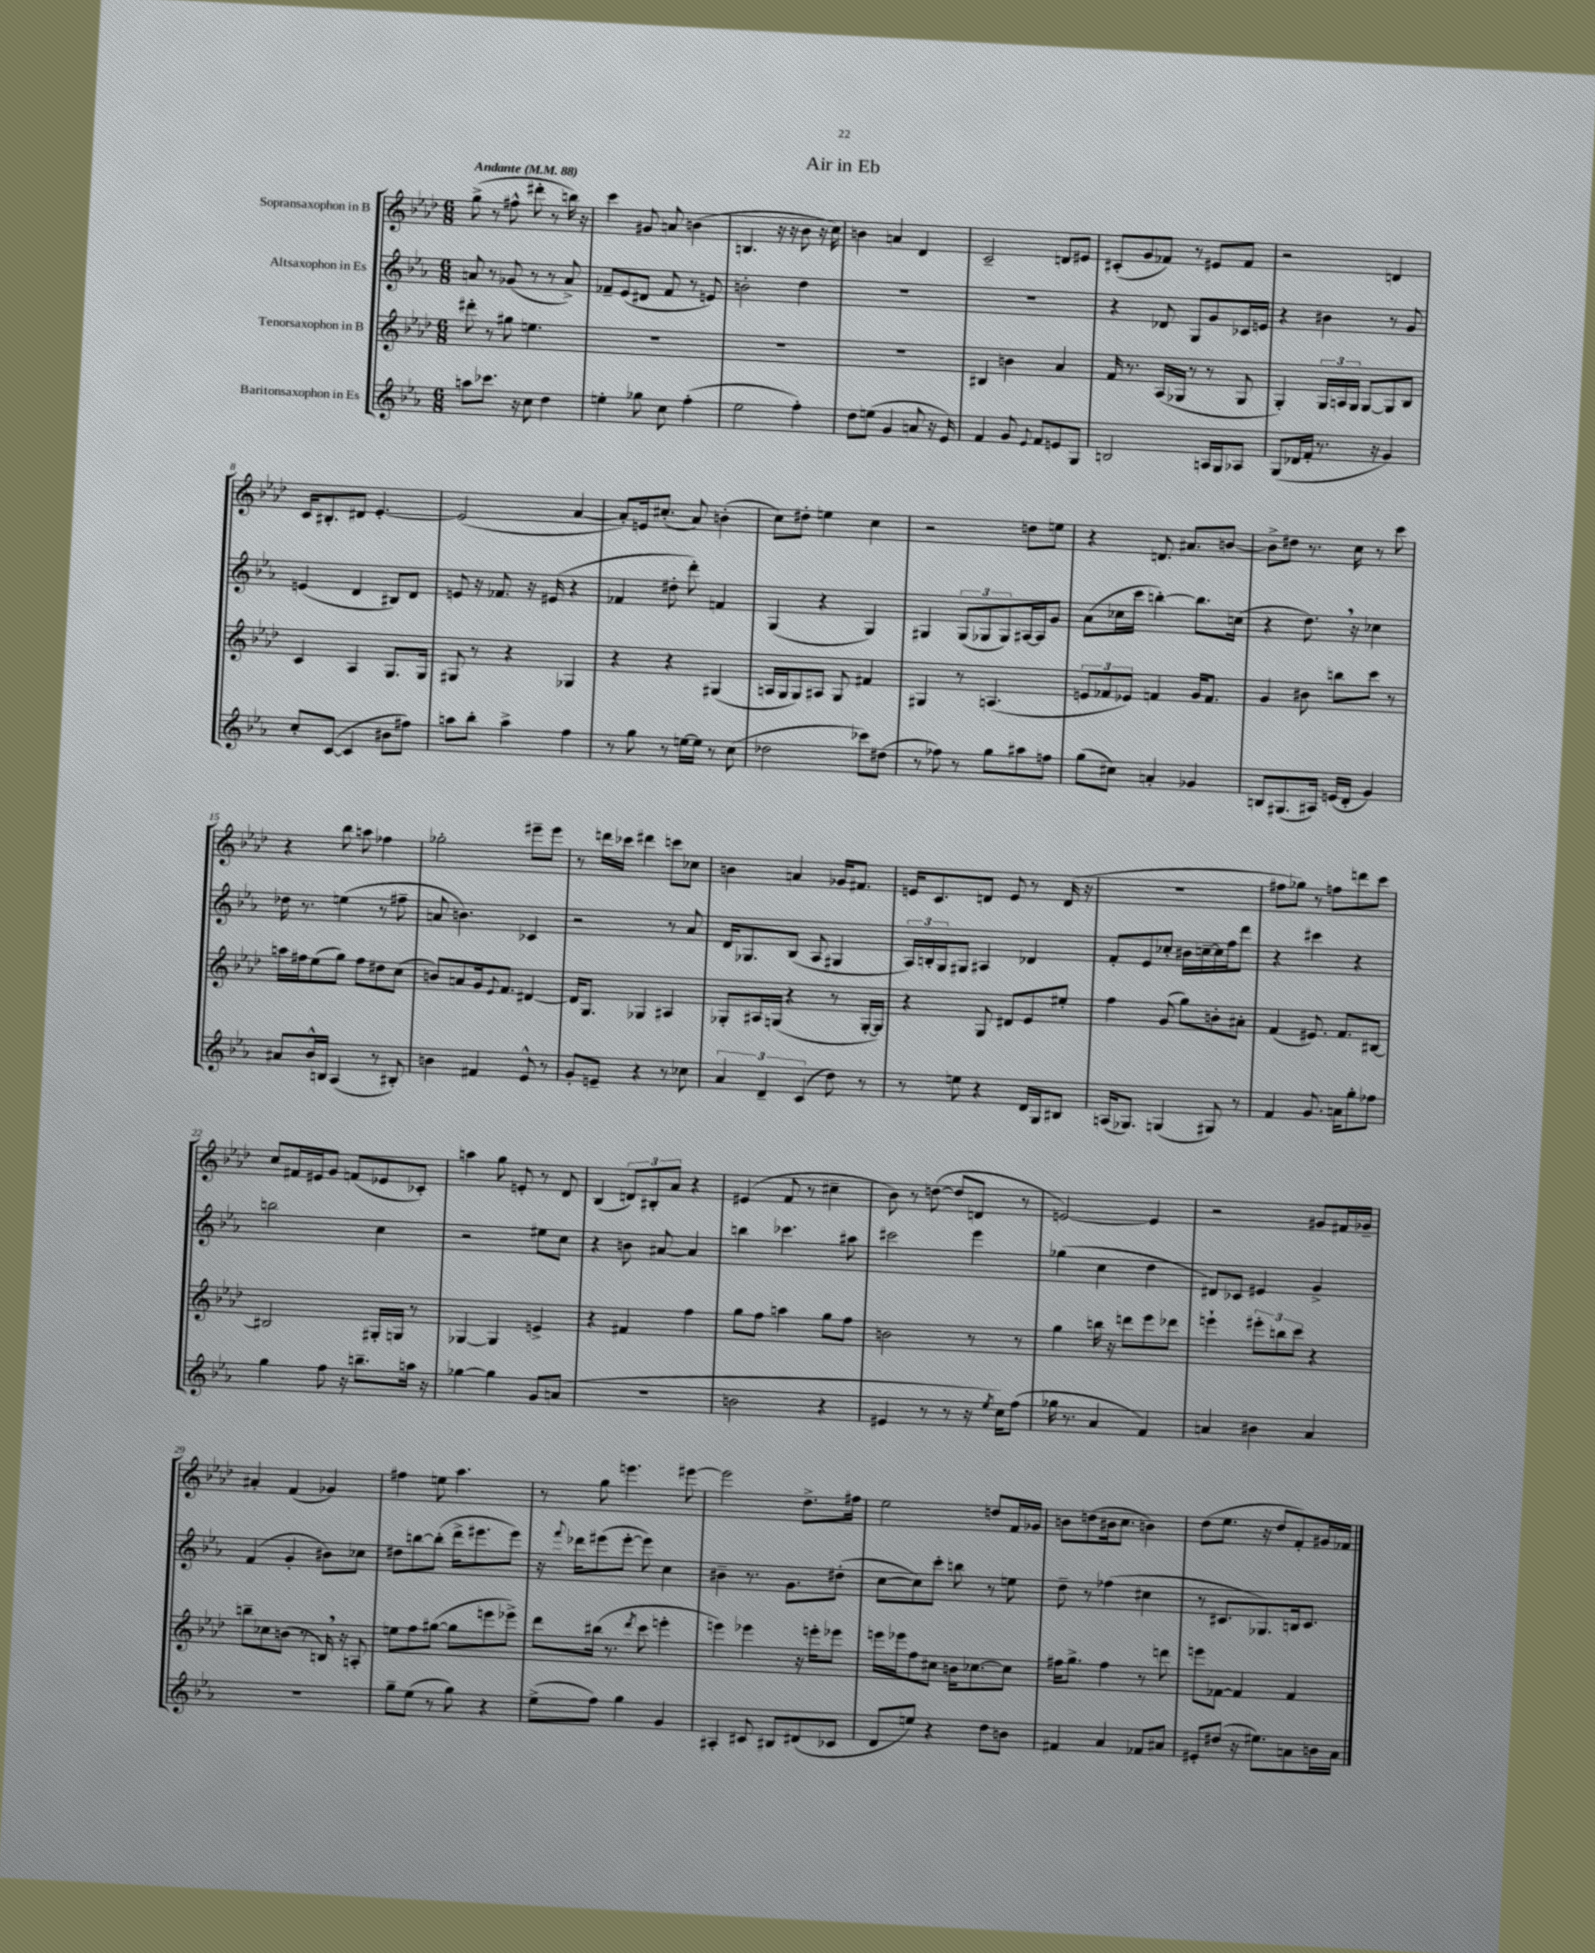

**kern	**kern	**kern	**kern
*staff4	*staff3	*staff2	*staff1
*clefG2	*clefG2	*clefG2	*clefG2
*k[b-e-a-]	*k[b-e-a-d-]	*k[b-e-a-]	*k[b-e-a-d-]
*M6/8	*M6/8	*M6/8	*M6/8
*MM88	*MM88	*MM88	*MM88
8aa	8ddd#'	8a	(8gg^
8.ccc-	8r	8r	8r
.	8gg#	(8g-	8ff#^^
16r	.	.	.
8cc	4.ee	8r	8ddd#'
4dd	.	8r	8r
.	.	8a^)	16bb)
.	.	.	16r
=	=	=	=
4ee'	2.r	8f-~	4ccc
.	.	(8e-	.
8gg-	.	8d#	8g#
8cc	.	8f-	8a
(4ff'	.	8r	(4b
.	.	8e)	.
=	=	=	=
2ee-	2.r	2b'	4.B
.	.	.	16r
.	.	.	16r
4ff')	.	4dd	8b-
.	.	.	16r
.	.	.	16cc)
=	=	=	=
8dd	2.r	2.r	4b
(8ee	.	.	.
4g	.	.	4a
8a	.	.	4d-
16r	.	.	.
16e-)	.	.	.
=	=	=	=
4f	4B#	2.r	2c~
8g	4b	.	.
8qqe-	.	.	.
8f	.	.	.
8e	4a-	.	8d
8G	.	.	8e#
=	=	=	=
2B	16f	4r	(8c#'
.	8.r	.	.
.	.	.	8g
.	(16A-	8d-	8f-)
.	16G-	.	.
.	8r	8G	8r
16A	8r	8g	8e#
16G	.	.	.
8A-	8G-	16c-	8f-
.	.	16e	.
=	=	=	=
(8G	4G')	4r	2r
16d-	.	.	.
16f'	.	.	.
8.r	24G	4b#	.
.	24A	.	.
.	24G	.	.
.	[8G	.	.
16r	.	.	.
4g)	8G]	8r	4d
.	8B-	8g	.
=	=	=	=
8cc'	4c	(4e	16c
.	.	.	8.B#'
([8c	.	.	.
4c]	4A-	4d	8d#
.	.	.	[4.e-'
8b#	8.G	8B#)	.
8ff#)	.	8d	.
.	16G	.	.
=	=	=	=
8aa	8G#	8e	(2e-]
8bb-'	8r	16r	.
.	.	8.f-	.
4aa^	4r	.	.
.	.	16r	.
.	.	(16e#	.
4ff	4G-	4r	[4a-
=	=	=	=
8r	4r	4f-	8a-'])
8gg	.	.	16e
.	.	.	(8.cc#'
8r	4r	8dd#'	.
[16ee	.	8ddd')	8a-)
16ee]	.	.	.
8r	(4G#	4f	(4b'
(8cc	.	.	.
=	=	=	=
2dd-	16A	(4G	8cc)
.	16G	.	.
.	8G)	.	8dd#'
.	8A#	4r	4ee
.	8G	.	.
8ccc-)	4f#	4G)	4cc
(8dd#	.	.	.
=	=	=	=
8r	4G#	4G#	2r
8ff-)	.	.	.
8r	8r	(12G#	.
.	.	12G-	.
8gg	(4.A	.	.
.	.	12G-)	.
8aa#	.	[16A#	8dd
.	.	16A#]	.
8ff	.	8g	8ee
=	=	=	=
(8gg	12e	(8a-	4r
.	12f-	.	.
8cc#)	.	16cc-	.
.	12e-)	.	.
.	.	16ccc	.
4a'	4f	[4bb')	8.d
.	.	.	8.a#
4g-	16g	8.bb]	.
.	8.f	.	.
.	.	.	[8b
.	.	(16cc	.
=	=	=	=
8B	4g	4r	8b^]
(8.G#	.	.	8dd#
.	8b#	8.dd)	8.r
16A#)	.	.	.
(16e	8bb	.	.
16d'	.	16r	16cc
4g)	8ccc	4cc-	8r
.	8r	.	8ccc
=	=	=	=
8a#	16aa	16dd-	4r
.	16ff#	8.r	.
16b-^^	(8ee-	.	.
16B	.	.	.
(4A-	8gg)	(4ee	8bb-
.	8ff#	.	8aa
8r	8dd#	8r	4ff-
8B#')	(8cc	8ff#~	.
=	=	=	=
4b	8b)	8a	2gg-'
.	8a	4.b)	.
4f#	16g	.	.
.	8qqe-	.	.
.	8.f	.	.
8e-^^	[4d#	4c-	8eee#~
8r	.	.	8eee#
=	=	=	=
8g'	16d#]	2r	8r
.	8.G	.	.
8e~	.	.	16ddd
.	.	.	16ccc-
4r	4G-	.	4ddd#
8r	4A#	8r	8ccc
8cc-	.	8a-	8cc-
=	=	=	=
6a-	8G-'	16d	4b
.	.	8.G-	.
.	16A#	.	.
6d~	.	.	.
.	(16G	.	.
.	4r	(8B-	4a
(6c	.	.	.
.	.	8A-	.
8dd)	8r	4G#	16g-
.	.	.	8.f#
8r	[16G'	.	.
.	16G])	.	.
=	=	=	=
8r	4r	24A-)	16e
.	.	24B'	.
.	.	.	8.c
.	.	24G	.
8ee	.	8G#	.
4r	8G	4A#	8d
.	8d#	.	8e
16d	8e-	4d-	8r
16G	.	.	.
8B#	8ee#'	.	(16d
.	.	.	16r
=	=	=	=
(16A	4ff	8f'	2.r
8.G-)	.	.	.
.	.	8e-	.
(4G	(8g	8cc-'	.
.	8gg)	16b#	.
.	.	[16cc~	.
8G#)	8b'	16cc]	.
.	.	16ff	.
8r	8a#'	8ddd	.
=	=	=	=
4f	(4f	4r	8ff#
.	.	.	8gg-)
8.g	8.e#)	4ccc#	8r
.	.	.	8ff
16a	8.f	.	.
8gg'	.	4r	8ddd
8ff-	[8B#	.	8ccc
=	=	=	=
4gg	2B#]	2bb	8cc
.	.	.	16f#
.	.	.	16e#
8ff	.	.	8g
16r	.	.	(8f
8.bb~	.	.	.
.	16G#'	4cc	8e-
.	16G	.	.
16aa	8r	.	8c-')
16r	.	.	.
=	=	=	=
[4gg-	[4G-	2r	4aa
4gg-]	4G-]	.	8gg
.	.	.	8e'
8g	4e^	8ee#	8r
(8a	.	8cc	8d-
=	=	=	=
2.r	4r	4r	(4B-
.	4f#	8b	12d)
.	.	.	12B#'
.	.	[8a#	.
.	.	.	12a-
.	4ff	4a#]	4r
=	=	=	=
2b	8gg	4bb	(4e#
.	8ff	.	.
.	4aa	4.ccc-	8f
.	.	.	8r
4r	8gg	.	4cc#~
.	8ff	8aa#	.
=	=	=	=
4e#	2b	2ccc#	8b-)
.	.	.	8r
8r	.	.	([8dd
8r	.	.	8dd]
16r	8r	4eee-	8d
8qee-	.	.	.
16cc)	.	.	.
(8ff	8r	.	8r
=	=	=	=
16gg-	4gg	(4gg-	[2e)
8.r	.	.	.
4a-	16bb	4cc	.
.	16r	.	.
.	8ddd	.	.
4f)	8eee-	4dd	4e]
.	8ddd-	.	.
=	=	=	=
4a	4eee`	8d#)	2r
.	.	8c-	.
4b#	12eee#'	4e#	.
.	12bb	.	.
.	12ccc	.	.
4a	4r	4g^	8g#
.	.	.	16f#
.	.	.	16g-~
=	=	=	=
2.r	8bb~	(4f	4a#'
.	8cc-	.	.
.	(8b	4g'	(4f
.	8r	.	.
.	16B)	8b#)	4g-)
.	16r	.	.
.	8A'	8cc-	.
=	=	=	=
8gg~	8ee	8dd#	4ff#
(8ee-	8ff	[8bb	.
8r	([8gg#	(8bb']	8ee
8gg)	8gg#]	16ddd^	4.aa-
.	.	8.eee#	.
4r	8eee	.	.
.	8eee-^)	8eee#)	.
=	=	=	=
(8ee-^	8ddd-	16r	8r
.	.	8qqfff	.
.	.	16ddd-	.
8ff)	(16bb#	(8eee#	8gg
.	8.r	.	.
4gg	.	[8eee#'	4.eee
.	8qddd-	.	.
.	8ccc	8eee#])	.
4g	4eee'	4cc	.
.	.	.	[8eee#
=	=	=	=
4A#'	4eee)	4b#~	2eee#]
8c#	4eee-	8.r	.
8B#	.	.	.
.	.	8.g	.
(8d#	16r	.	8.dd-^
.	16eee'	.	.
8c-	8eee-	(8dd#'	.
.	.	.	16ff#
=	=	=	=
8d	16eee	[8cc	2ee-
.	16eee-	.	.
8ee)	8ff	8cc])	.
4r	8cc#	8ccc'	.
.	16b	8bb	.
.	[8.cc-	.	.
8dd	.	8r	8dd
8b	8cc-]	8ee	16f
.	.	.	16g-
=	=	=	=
4f#	16ff#	8dd~	8b
.	8.gg^	.	.
.	.	8r	(8dd
4a-	4ff#	(4ff-	16b#
.	.	.	8.cc
8f-	8r	4cc#	4b)
8a#	8ddd	.	.
=	=	=	=
8e#'	8eee	8r	(8dd-
(8dd#	[8f-	8.c#	8.ee-
16r	4f-]	.	.
8.ee#)	.	8.G-)	16r
.	.	.	8dd-
8a	4f-	16B	8f')
.	.	8.c#	.
16b	.	.	16g#
16a	.	.	16f-
==	==	==	==
*-	*-	*-	*-
